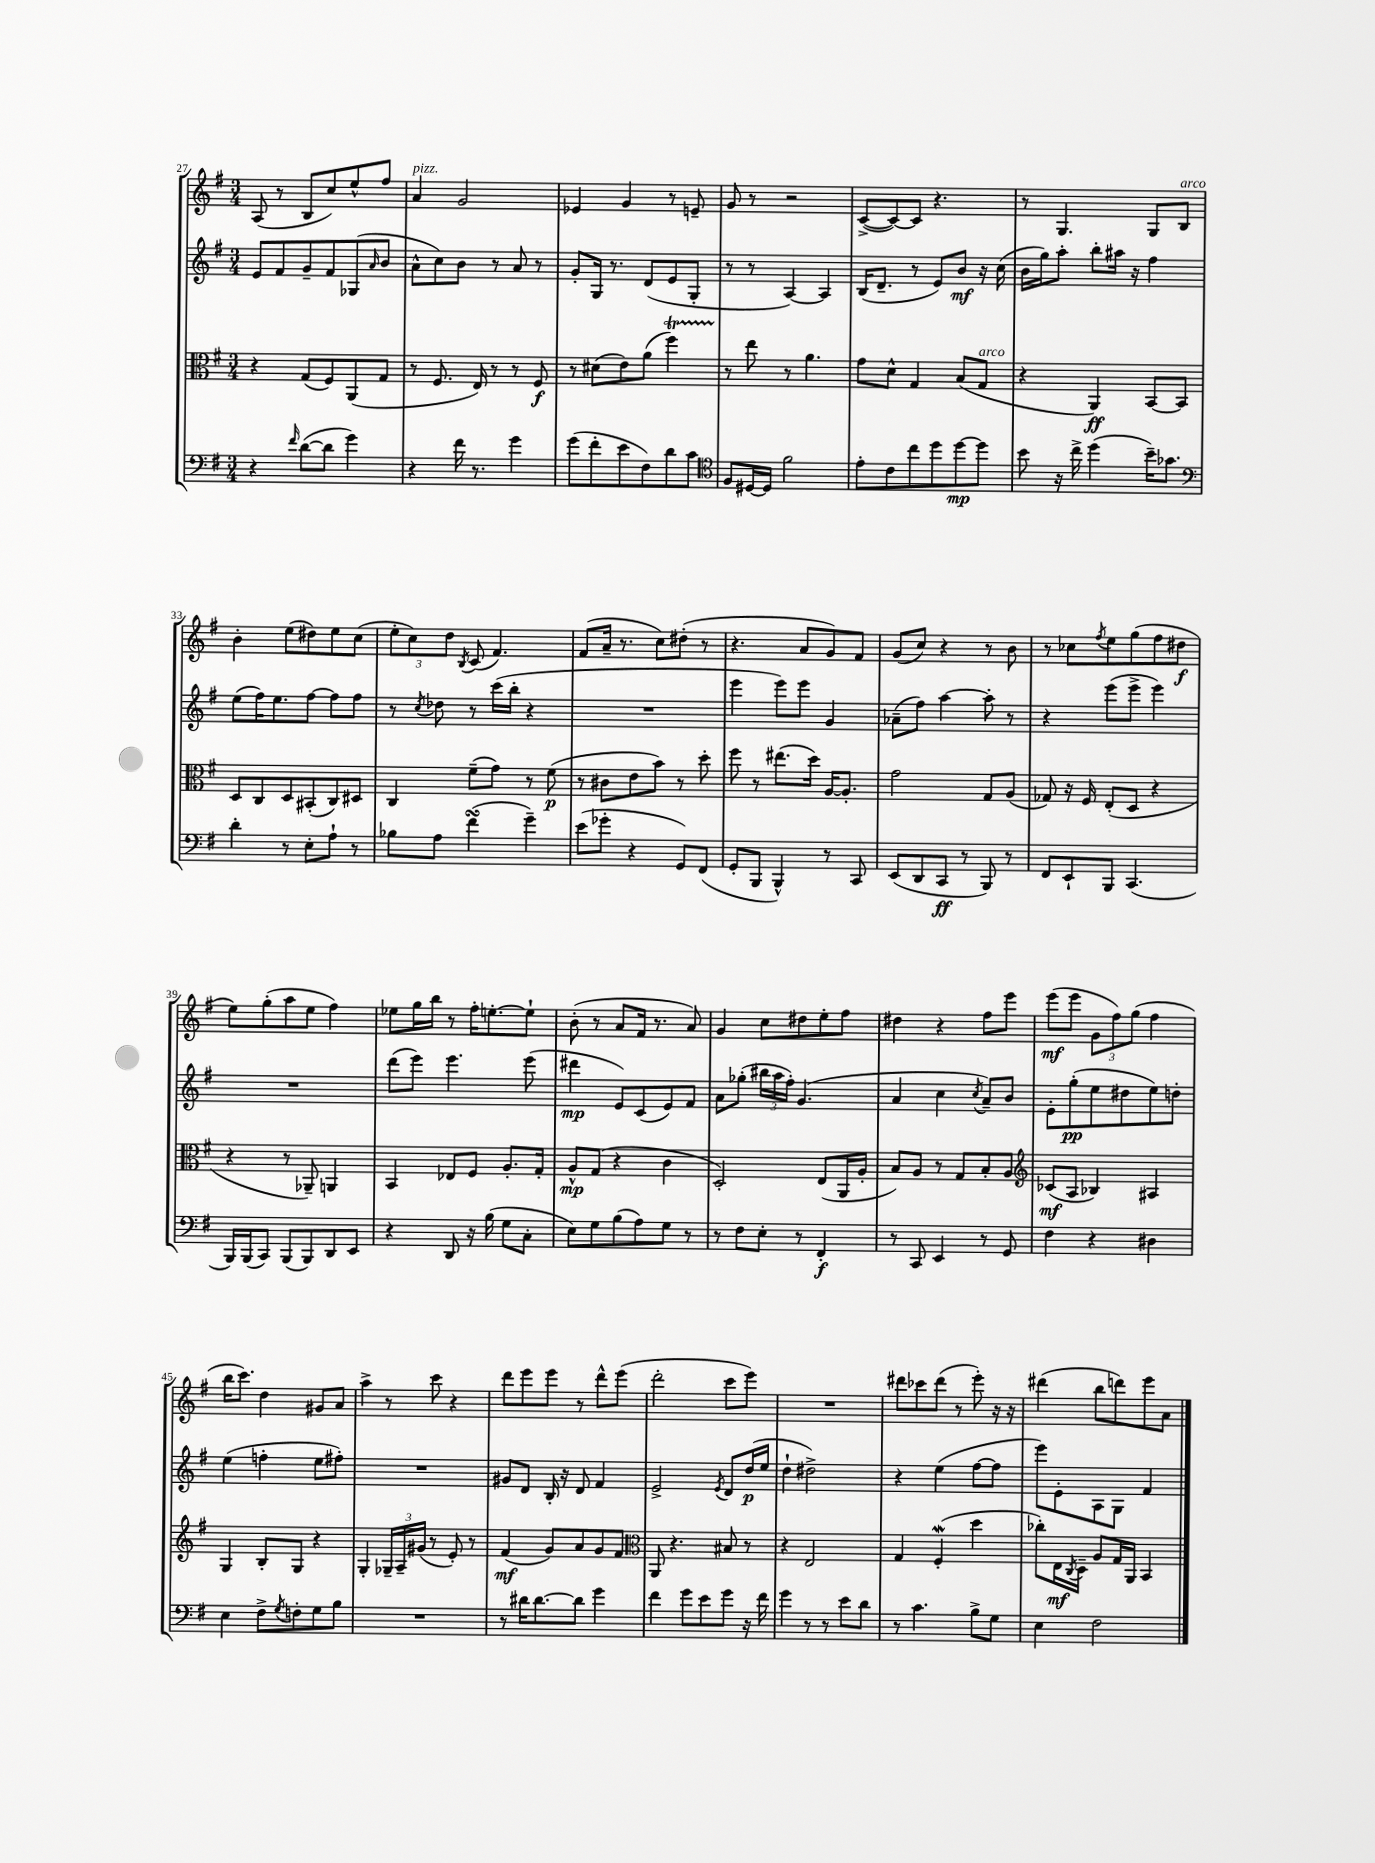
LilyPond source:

<<
\new StaffGroup <<
\new Staff = "s0" {
    \clef treble \key g \major \numericTimeSignature \time 3/4
    a8( r8 b8 c''8) e''8-^ fis''8 |
    a'4^\markup { \italic "pizz." } g'2 |
    ees'4 g'4 r8 e'8-- |
    g'8 r8 r2 |
    c'8~->( c'8~) c'8 r4. |
    r8 g4. g8 b8^\markup { \italic "arco" } |
    b'4-. e''8( dis''8) e''8 c''8( |
    \tuplet 3/2 { e''8-. c''8) d''8 } \acciaccatura { b8 } c'8( fis'4.) |
    fis'8( a'16-- r8. c''8) dis''8-.( r8 |
    r4. a'8 g'8) fis'8 |
    g'8( c''8) r4 r8 b'8 |
    r8 ces''8 \acciaccatura { fis''8 } e''8 g''8( fis''8 dis''8\f |
    e''8) g''8-.( a''8 e''8 fis''4) |
    ees''8 g''16 b''16 r8 fis''16-. e''8.~-. e''8-! |
    b'8-.( r8 a'8 fis'16 r8. a'8) |
    g'4 c''8 dis''8 e''8-. fis''8 |
    dis''4 r4 fis''8 e'''8 |
    e'''8\mf( e'''8 \tuplet 3/2 { g'8 fis''8) g''8( } fis''4 |
    b''16 c'''8.) d''4 gis'8 a'8 |
    a''4-> r8 c'''8 r4 |
    d'''8 e'''8 e'''8 r8 d'''8-^ e'''8( |
    d'''2-. c'''8 e'''8) |
    R2. |
    dis'''8 ces'''8 dis'''8( r8 e'''8-.) r16 r16 |
    dis'''4( b''8 d'''8) e'''8 a'8 \bar "|." |
}
\new Staff = "s1" {
    \clef treble \key g \major \numericTimeSignature \time 3/4
    e'8 fis'8 g'8-- fis'8 ges8( \grace { a'16 } b'8 |
    a'8-^ c''8) b'8 r8 a'8 r8 |
    g'8-. g16 r8. d'8( e'8 g8-. |
    r8 r8 a4~) a4 |
    b16( d'8.-- r8 e'8) b'8\mf r16 c''16( |
    b'16 g''16) a''8-. b''8-. ais''16 r16 fis''4 |
    e''8( fis''16) e''8. fis''8~ fis''8 fis''8 |
    r8 \acciaccatura { c''8 } des''8 r8 c'''16( b''16-. r4 |
    R2. |
    e'''4 e'''8) e'''8 g'4 |
    aes'8--( fis''8) a''4~ a''8-. r8 |
    r4 e'''8( e'''8-> e'''4) |
    R2. |
    d'''8( e'''8) e'''4. e'''8( |
    dis'''4\mp e'8) c'8( e'8) fis'8 |
    a'8 ges''8-.( \tuplet 3/2 { bis''16 a''16 fis''16-.) } g'4.( |
    a'4 c''4 \acciaccatura { c''8 } a'8--) b'8 |
    e'8-. g''8-.\pp( e''8 dis''8 e''8) d''8-. |
    e''4( f''4-. e''8 fis''8-.) |
    R2. |
    gis'8 d'8 b16-. r16 d'8 fis'4 |
    e'2-> \acciaccatura { e'8 } d'8 d''16\p( e''16 |
    d''4-! dis''2->) |
    r4 e''4( fis''8~ fis''8 |
    e'''8) e'8-. a8 g8 fis'4 \bar "|." |
}
\new Staff = "s2" {
    \clef alto \key g \major \numericTimeSignature \time 3/4
    r4 g8( fis8) a,8( g8 |
    r8 fis8. e16) r8 r8 fis8\f |
    r8 dis'8( e'8) a'8( fis''4\startTrillSpan) |
    r8\stopTrillSpan e''8 r8 a'4. |
    g'8 d'8-^ g4 b8( g8^\markup { \italic "arco" } |
    r4 a,4\ff) b,8~ b,8 |
    d8 c8 d8 bis,8-.( c8) dis8 |
    c4 fis'8--( g'8) r8 fis'8\p( |
    r8 cis'8 e'8 b'8) r8 d''8-. |
    fis''8 r8 eis''8.( d''16) a16~ a8.-. |
    g'2 g8 a8( |
    ges8) r16 fis16 e8-.( d8 r4 |
    r4 r8 aes,8--) a,4 |
    b,4 ees8 fis8 a8.-. g16-. |
    a8-^\mp g8( r4 c'4 |
    d2-.) e8( a,16 a16-. |
    b8) a8 r8 g8 b8-. a8 |
    \clef treble ces'8\mf( a8 bes4) ais4 |
    g4 b8-. g8 r4 |
    g4-. \tuplet 3/2 { ges16-- a16-- gis'16( } r8 e'8-.) r8 |
    fis'4\mf( g'8) a'8 g'8 fis'8 |
    \clef alto a,8 r4. bis8 r8 |
    r4 e2 |
    g4 fis4-.\mordent( d''4 |
    ces''8-.) e16\mf \acciaccatura { c8 } d16-- a8 g16 a,16 b,4 \bar "|." |
}
\new Staff = "s3" {
    \clef bass \key g \major \numericTimeSignature \time 3/4
    r4 \grace { fis'16 } d'8~( d'8 g'4) |
    r4 fis'16 r8. g'4 |
    g'8( fis'8-. e'8 fis8) d'8 c'8 |
    \clef tenor fis8 dis16~ dis16 fis'2 |
    e'8-. c'8 c''8 d''8 d''8~\mp d''8 |
    b'8 r16 c''16-> d''4( b'16--) ges'8. |
    \clef bass d'4-. r8 e8-. a8-! r8 |
    bes8 a8 fis'4\turn( g'4--) |
    e'8( ges'8-. r4 g,8) fis,8( |
    g,8-. b,,8 b,,4-^) r8 c,8 |
    e,8( d,8 c,8\ff r8 b,,8) r8 |
    fis,8 e,8-! b,,8 c,4.( |
    b,,16) b,,16( c,8) b,,8( b,,8) d,8 e,8 |
    r4 d,8 r16 b16( g8 c8-. |
    e8) g8 b8( a8) g8 r8 |
    r8 fis8 e8-. r8 fis,4-.\f |
    r8 c,8 e,4 r8 g,8 |
    fis4 r4 dis4 |
    e4 fis8-> \acciaccatura { g8 } f8-. g8 b8 |
    R2. |
    r8 dis'16 dis'8.~ dis'8 g'4 |
    fis'4 g'8 e'8 g'8 r16 fis'16 |
    g'4 r8 r8 e'8 d'8 |
    r8 c'4. b8-> g8 |
    e4 fis2 \bar "|." |
}
>>
>>
\layout { \context { \Score currentBarNumber = #27 } }
